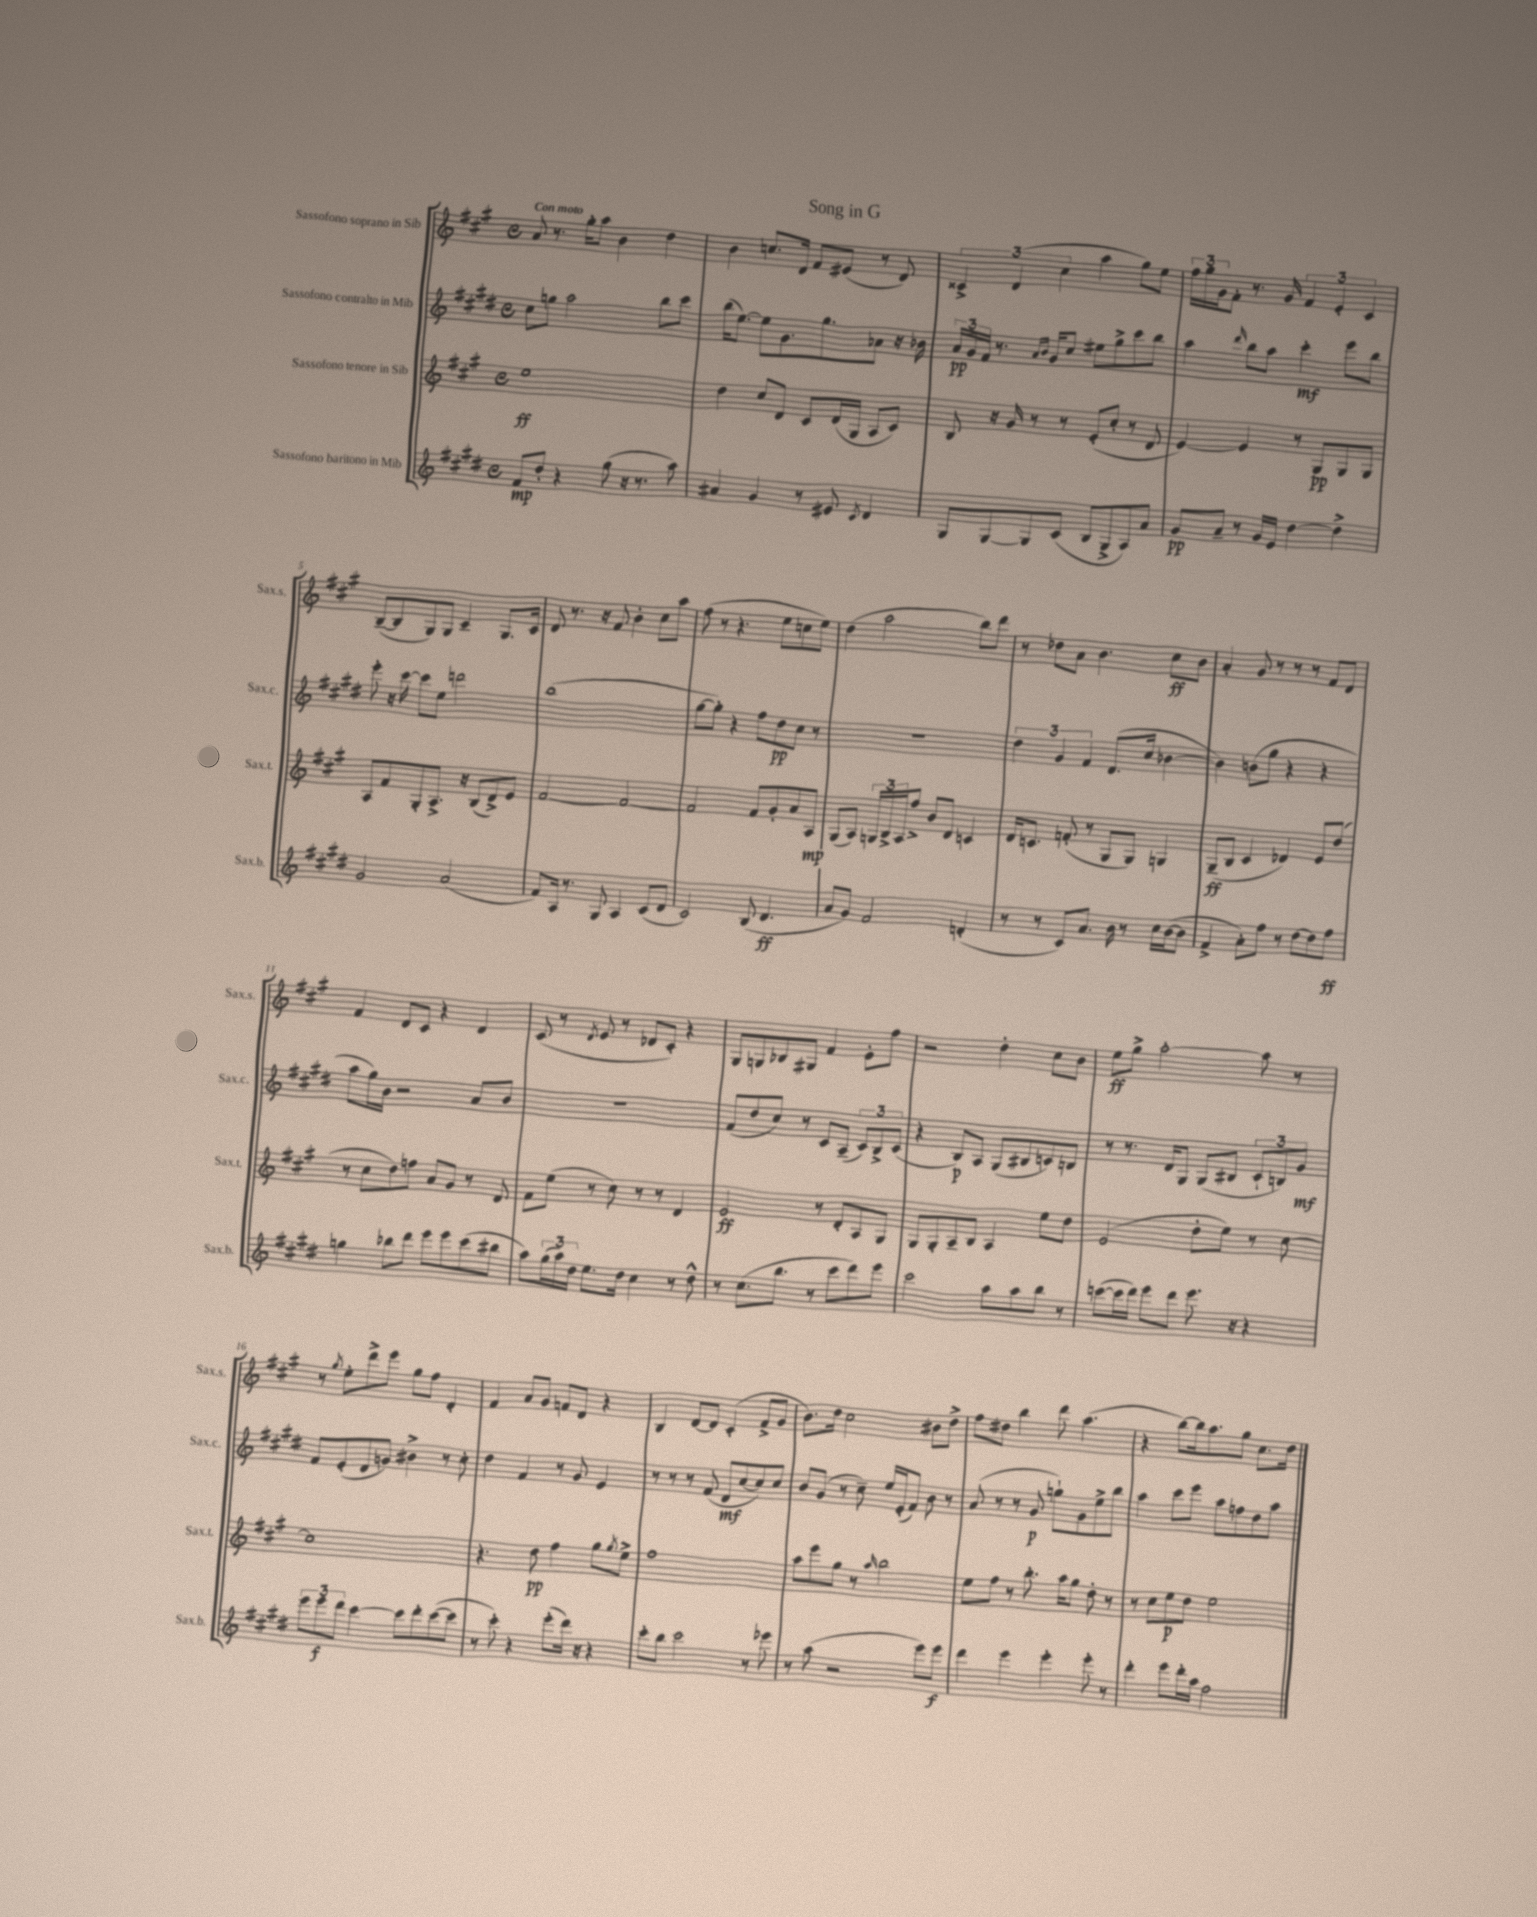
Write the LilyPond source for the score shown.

\header { title = "Song in G" }
<<
\new StaffGroup <<
\new Staff = "s0" \with { instrumentName = "Sassofono soprano in Sib" shortInstrumentName = "Sax.s." } {
    \clef treble \key a \major \defaultTimeSignature \time 4/4 \tempo "Con moto"
    a'8 r8. gis''16-. a''8 b'4 d''4 |
    b'4 c''8. d'16 fis'8 eis'8( r8 d'8) |
    \tuplet 3/2 { cisis'4-> d'4( cis''4 } a''4 gis''8) e''8 |
    \tuplet 3/2 { fis''16 gis''16 gis'16 } fis'8-. r8. gis'16 \tuplet 3/2 { fis'4 e'4-. cis'4 } |
    b8~--( b8 gis8) gis8 cis'4-- gis8. cis'16 |
    d'8 r8. r16 fis'8 b'4-. cis''8 a''8 |
    fis''8( r8 r4. e''8 c''8 e''8) |
    d''4( a''2 b''8) d'''8 |
    r8 des''8 a'8 b'4. cis''8\ff b'8 |
    a'4-. gis'8 r8 r8 r8 fis'8 d'8 |
    fis'4 d'8 cis'8 r4 d'4 |
    cis'8( r8 \acciaccatura { d'8 } e'8 r8 des'8 cis'8-.) r4 |
    gis8 g8 bes8 gis8 fis'4 e'8-. fis''8 |
    r2 d''4-. cis''8 b'8 |
    e''8\ff gis''8-> a''2~-. a''8 r8 |
    r8 \acciaccatura { gis''8 } e''8-. d'''8-> e'''8 gis''8 fis''8 d'4-. |
    fis'4 a'8 gis'8 f'8 d'8 r4 |
    b4 d'8~ d'8 cis'4-.( fis'8-> gis'8 |
    b'8.) d''16 cis''2 bis'8 d''8-> |
    fis''8 dis''8 b''4 d'''8 a''4.( |
    r4 b''8~) b''16 a''8. gis''8 cis''8. d''16 \bar "|." |
}
\new Staff = "s1" \with { instrumentName = "Sassofono contralto in Mib" shortInstrumentName = "Sax.c." } {
    \clef treble \key e \major \defaultTimeSignature \time 4/4
    cis''8 g''8 a''2 b''8 cis'''8 |
    b''16( e''8.~) e''8 gis'8. gis''8. aes'8 r16 bes'16 |
    \tuplet 3/2 { a'16\pp gis'16 fis'16 } r8. \grace { a'16 b'16 } gis'16 cis''8 eis''8 gis''8-> cis'''8 b''8 |
    a''4 \grace { dis'''16 } b''8 a''8 cis'''4-.\mf e'''8 b''8 |
    e'''8-. r16 cis'''16~ cis'''8 e''8 d'''2 |
    b''1( |
    gis''8~ gis''8-.) r4 fis''8 dis''8\pp cis''8 r8 |
    R1 |
    \tuplet 3/2 { dis''4 gis'4 fis'4 } dis'8.( cis''16 bes'4~ |
    bes'4) b'8( gis''8 r4 r4 |
    a''8 gis''16) b'16 r2 a'8 b'8 |
    R1 |
    fis'8( dis''8 cis''8) r8 cis'8 a8--( \tuplet 3/2 { cis'8) b8-> cis'8( } |
    r4 b8\p) a8 gis8( bis8 c'8) b8 |
    r8 r8. dis'16 gis8 gis8( bis8 \tuplet 3/2 { cis'8-! b8) gis'8\mf } |
    fis'8 e'8-.( dis'8 g'8) bis'4-> r8 cis''8-. |
    dis''4 fis'4 r8 gis'8 e'4 |
    r8 r8 r8 fis'8( dis'8\mf cis''8~ cis''8) cis''8 |
    b'8 gis'8( r8 cis''8--) e''16 e'16-.( fis'8) b'8 r8 |
    a'8( r8 r8 gis'8\p g''8-!) gis'8 e''8-> b''8 |
    a''4 cis'''8 e'''8 a''8 f''8 dis''8 a''8 \bar "|." |
}
\new Staff = "s2" \with { instrumentName = "Sassofono tenore in Sib" shortInstrumentName = "Sax.t." } {
    \clef treble \key a \major \defaultTimeSignature \time 4/4
    e''1\ff |
    d''4 cis''8 d'8 cis'8 d'16( gis16 a8 cis'8) |
    b8 r16 gis'16 r8 r8 e'8-.( cis''8-. r8 d'8 |
    e'4~) e'4 r8 gis8\pp gis8 gis8 |
    a8 fis'8 gis8-. a8.-> r16 b8( d'8->) e'8 |
    fis'2~ fis'2~ |
    fis'2 fis'8 gis'8-. a'8 a8\mp |
    gis8( a8) \tuplet 3/2 { g16 b16-> a16 } fis''8-> b'8 d'8 c'4 |
    d'16 c'8. f'8-.( r8 gis8 gis8) g4 |
    gis8--\ff( b8 cis'4 des'4) e'8 d''8( |
    r8 cis''8 d''8) f''8 a'8 gis'8 r8 d'8 |
    fis'8 e''8( r8 cis''8) r8 r8 d'4 |
    e'2\ff r8 d'8-. a8 gis8 |
    gis8 gis8-. a8-- b8 a4 e''8 d''8 |
    e'2( d''8-. e''8) r8 cis''8~ |
    cis''1 |
    r4. d''8\pp fis''4 gis''8 \acciaccatura { gis''8 } e''8-> |
    fis''1 |
    a''8 e'''8 gis''8 r8 \grace { a''16 } b''2 |
    e''8 fis''8 r8 b''8.-. a''16 gis''8 d''8-. r8 |
    r8 cis''8 e''8\p d''8 e''2 \bar "|." |
}
\new Staff = "s3" \with { instrumentName = "Sassofono baritono in Mib" shortInstrumentName = "Sax.b." } {
    \clef treble \key e \major \defaultTimeSignature \time 4/4
    fis'8\mp dis''8-. r4 gis''8( r16 r8. a''8) |
    ais'4 gis'4 r8 eis'8 \acciaccatura { cis'8 } dis'4 |
    gis8 gis8~ gis8 cis'8( b8 gis8-> a8) a'8 |
    gis'8\pp a'8-- r8 gis'16 e'16 dis''4~ dis''4-> |
    gis'2 a'2( |
    fis'8) a16 r8. gis8 a4 cis'8( dis'8 |
    cis'2) b8( dis'4.\ff |
    a'8 gis'8) fis'2 d'4-.( |
    r8 r8 cis'8) a'8. b'16 r8 cis''16 b'16~( b'8 |
    fis'4-> a'8-.) fis''8 r8 dis''8~ dis''8 fis''8\ff |
    g''4 bes''8 dis'''8 e'''8 e'''8 cis'''8( bis''8 |
    a''8) \tuplet 3/2 { gis''16( a''16) dis''16 } e''8. dis''16 cis''4 r8 dis''8-^ |
    r8 cis''8.( b''8. r8 cis'''8 dis'''8) e'''8 |
    cis'''2 a''8 a''8 b''8 r8 |
    c'''8~( c'''16 dis'''16) e'''8 dis'''8 e'''8. r16 r4 |
    \tuplet 3/2 { e'''8 e'''8\f dis'''8 } cis'''4~ cis'''8 dis'''8-. cis'''8~( cis'''8 |
    r8 cis'''8-.) r4 e'''8-.( dis'''16) r16 r4 |
    cis'''8-. b''8 cis'''2 r8 ees'''8 |
    r8 a''8( r2 e'''8) e'''8\f |
    dis'''4 e'''4 e'''4-. e'''8-. r8 |
    dis'''4-. e'''8 dis'''16-. a''16 fis''2 \bar "|." |
}
>>
>>
